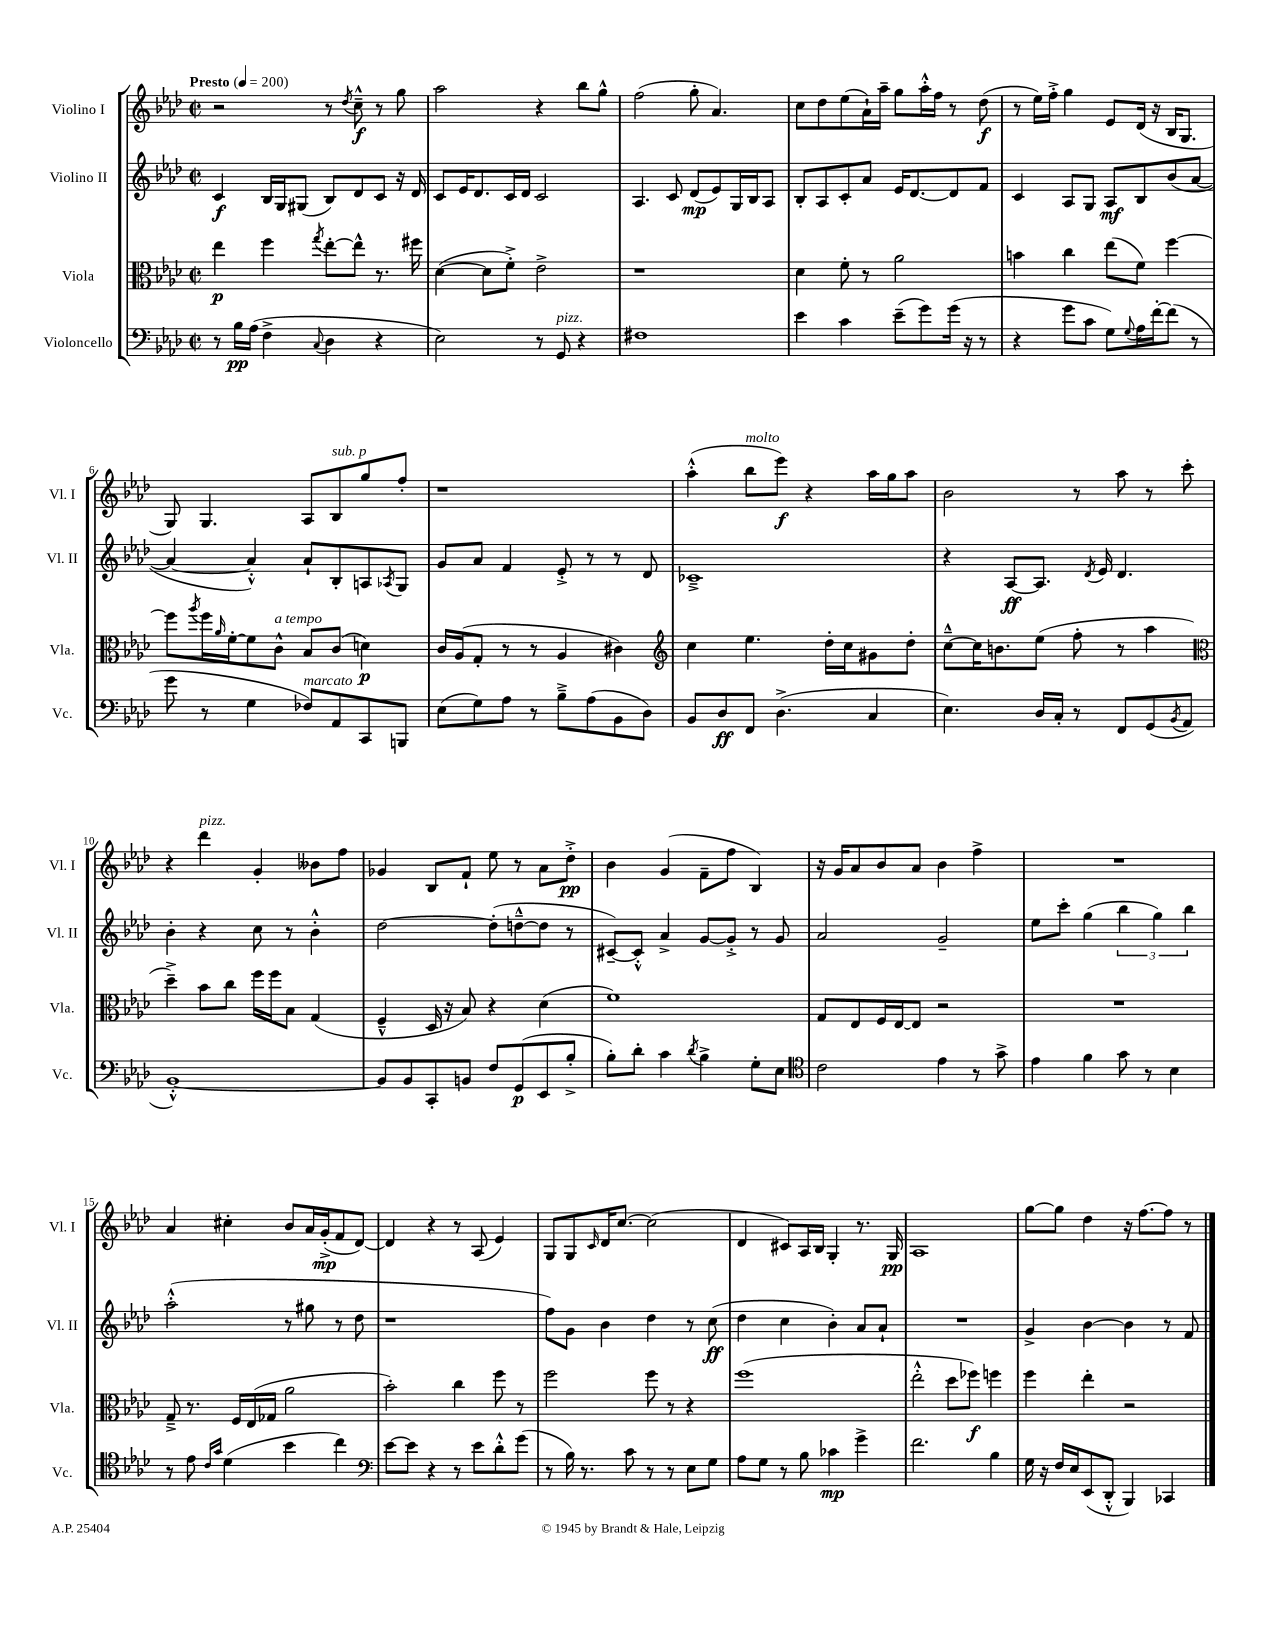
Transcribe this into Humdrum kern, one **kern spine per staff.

**kern	**dynam	**kern	**dynam	**kern	**dynam	**kern	**dynam
*part4	*part4	*part3	*part3	*part2	*part2	*part1	*part1
*staff4	*staff4	*staff3	*staff3	*staff2	*staff2	*staff1	*staff1
*I"Violoncello	*	*I"Viola	*	*I"Violino II	*	*I"Violino I	*
*I'Vc.	*	*I'Vla.	*	*I'Vl. II	*	*I'Vl. I	*
*clefF4	*	*clefC3	*	*clefG2	*	*clefG2	*
*k[b-e-a-d-]	*	*k[b-e-a-d-]	*	*k[b-e-a-d-]	*	*k[b-e-a-d-]	*
*M2/2	*	*M2/2	*	*M2/2	*	*M2/2	*
*met(c|)	*	*met(c|)	*	*met(c|)	*	*met(c|)	*
*MM200	*	*MM200	*	*MM200	*	*MM200	*
=1	=1	=1	=1	=1	=1	=1	=1
!	!	!	!	!	!	!LO:TX:a:B:t=Presto	!
8r	.	4ee-\	p	4c/	f	2r	.
16B-\LL	pp	.	.	.	.	.	.
(16A-\JJ	.	.	.	.	.	.	.
4F^\	.	4ff\	.	16B-/LL	.	.	.
.	.	.	.	16G/J	.	.	.
.	.	.	.	(8G#X/J	.	.	.
8qqC/	.	8qgg/	.	.	.	.	.
4D-\	.	[8ee-'\L	.	8B-/L)	.	8r	.
.	.	.	.	.	.	8qdd-/	.
.	.	8ee-^^\J]	.	8d-/	.	8cc~^^\	f
4r	.	8.r	.	8c/J	.	8r	.
.	.	.	.	16r	.	8gg\	.
.	.	16ff#X\	.	16d-/	.	.	.
=2	=2	=2	=2	=2	=2	=2	=2
2E-\)	.	([4d-\	.	8c/L	.	2aa-\	.
.	.	.	.	16e-/K	.	.	.
.	.	.	.	8.d-/	.	.	.
.	.	8d-\L]	.	.	.	.	.
.	.	8f'^\J)	.	16c/L	.	.	.
.	.	.	.	16d-/JJ	.	.	.
8r	.	2e-^\	.	2c/	.	4r	.
!LO:TX:a:i:t=pizz.	!	!	!	!	!	!	!
8GG/	.	.	.	.	.	.	.
4r	.	.	.	.	.	8bb-\L	.
.	.	.	.	.	.	8gg^^\J	.
=3	=3	=3	=3	=3	=3	=3	=3
1F#X	.	1r	.	4.A-/	.	(2ff\	.
.	.	.	.	8c/	.	.	.
.	.	.	.	(8d-/L	mp	8gg'\	.
.	.	.	.	8e-/)	.	4.a-/)	.
.	.	.	.	16G/L	.	.	.
.	.	.	.	16B-/J	.	.	.
.	.	.	.	8A-/J	.	.	.
=4	=4	=4	=4	=4	=4	=4	=4
4e-\	.	4d-\	.	8B-'/L	.	8cc\L	.
.	.	.	.	8A-/	.	8dd-\	.
4c\	.	8f'\	.	8c'/	.	(8ee-\	.
.	.	8r	.	8a-/J	.	16a-`\L)	.
.	.	.	.	.	.	16aa-~\JJ	.
(8e-~\L	.	2a-\	.	16e-/KL	.	8gg\L	.
.	.	.	.	[8.d-/	.	.	.
8g\)	.	.	.	.	.	16aa-'^^\L	.
.	.	.	.	.	.	16ff\JJ	.
(16g\Jk	.	.	.	8d-/]	.	8r	.
16r	.	.	.	.	.	.	.
8r	.	.	.	8f/J	.	(8dd-\	f
=5	=5	=5	=5	=5	=5	=5	=5
4r	.	4bn\	.	4c/	.	8r	.
.	.	.	.	.	.	16ee-\LL)	.
.	.	.	.	.	.	16ff'^\JJ	.
8g\L	.	4cc\	.	8A-/L	.	4gg\	.
8c\J	.	.	.	8G/J	.	.	.
8G\L)	.	(8ee-\L	.	8A-/L	mf	8e-/L	.
8qqG/	.	.	.	.	.	.	.
16A-\L	.	8f\J)	.	8B-/	.	(16d-/Jk	.
[16f'\J	.	.	.	.	.	16r	.
(8f\J]	.	[4ff\	.	(8b-/	.	16B-/KL	.
.	.	.	.	.	.	8.G/J	.
8r	.	.	.	[8a-/J	.	.	.
!!LO:LB:g=z
=6	=6	=6	=6	=6	=6	=6	=6
8g\	.	8ff\L]	.	4a-/_	.	8G/)	.
.	.	8qaa-/	.	.	.	.	.
8r	.	16ff\L	.	.	.	4.G/	.
.	.	16qqa-/	.	.	.	.	.
.	.	[16f'\J	.	.	.	.	.
4G\	.	8f\]	.	4a-'^^/])	.	.	.
!	!	!LO:TX:a:i:t=a tempo	!	!	!	!	!
.	.	8c^^\J	.	.	.	.	.
!LO:TX:a:i:t=marcato	!	!	!	!	!	!	!
8F-X/L)	.	8B-/L	.	8a-`/L	.	8A-/L	.
!	!	!	!	!	!	!LO:TX:a:i:t=sub. p	!
8AA-/	.	(8c/J	.	8B-'/	.	8B-/	.
8CC/	.	4dn\)	p	8An/	.	8gg/	.
.	.	.	.	8qA-X/	.	.	.
8BBBn/J	.	.	.	8G/J	.	8ff'/J	.
=7	=7	=7	=7	=7	=7	=7	=7
(8E-\L	.	16c/LL	.	8g/L	.	1r	.
.	.	(16A-/J	.	.	.	.	.
8G\)	.	8G'/J	.	8a-/J	.	.	.
8A-\J	.	8r	.	4f/	.	.	.
8r	.	8r	.	.	.	.	.
8B-~^\L	.	4A-/	.	8e-'^/	.	.	.
(8A-\	.	.	.	8r	.	.	.
8BB-\	.	4c#X\)	.	8r	.	.	.
8D-\J)	.	.	.	8d-/	.	.	.
=8	=8	=8	=8	=8	=8	=8	=8
*	*	*clefG2	*	*	*	*	*
8BB-/L	.	4cc\	.	1c-X~^	.	(4aa-'^^\	.
8D-/	ff	.	.	.	.	.	.
!	!	!	!	!	!	!LO:TX:a:i:t=molto	!
8FF/J	.	4.ee-\	.	.	.	8bb-\L	.
(4.D-^\	.	.	.	.	.	8eee-\J)	f
.	.	.	.	.	.	4r	.
.	.	16dd-'\LL	.	.	.	.	.
.	.	16cc\J	.	.	.	.	.
4C/	.	8g#X\	.	.	.	16aa-\LL	.
.	.	.	.	.	.	16gg\J	.
.	.	8dd-'\J	.	.	.	8aa-\J	.
=9	=9	=9	=9	=9	=9	=9	=9
4.E-\)	.	[8cc~^^\L	.	4r	.	2b-\	.
.	.	16cc\K]	.	.	.	.	.
.	.	8.bn\	.	.	.	.	.
.	.	.	.	[8A-/L	ff	.	.
16D-/LL	.	(8ee-\J	.	8.A-/J]	.	.	.
16C'/JJ	.	.	.	.	.	.	.
8r	.	8ff'\	.	.	.	8r	.
.	.	.	.	8qd-/	.	.	.
.	.	.	.	16e-/	.	.	.
8FF/L	.	8r	.	4.d-/	.	8aa-\	.
(8GG/	.	4aa-\	.	.	.	8r	.
8qBB-/	.	.	.	.	.	.	.
8AA-/J	.	.	.	.	.	8ccc'\	.
!!LO:LB:g=z
=10	=10	=10	=10	=10	=10	=10	=10
*	*	*clefC3	*	*	*	*	*
[1BB-'^^)	.	4dd-~^\)	.	4b-'\	.	4r	.
!	!	!	!	!	!	!LO:TX:a:i:t=pizz.	!
.	.	8b-\L	.	4r	.	4ddd-\	.
.	.	8cc\J	.	.	.	.	.
.	.	16ff\LL	.	8cc\	.	4g'/	.
.	.	16ff\J	.	.	.	.	.
.	.	8B-\J	.	8r	.	.	.
.	.	(4G/	.	4b-'^^\	.	8b--X\L	.
.	.	.	.	.	.	8ff\J	.
=11	=11	=11	=11	=11	=11	=11	=11
8BB-/L]	.	4F~^^/	.	[2dd-\	.	4g-X/	.
8BB-/	.	.	.	.	.	.	.
8CC'/	.	16D-/	.	.	.	8B-/L	.
.	.	16r	.	.	.	.	.
8BBn/J	.	8B-/)	.	.	.	8f`/J	.
8F/L	.	4r	.	(8dd-'\L]	.	8ee-\	.
(8GG/	p	.	.	[8ddn~^^\	.	8r	.
8EE-/	.	(4d-\	.	8dd\J]	.	8a-\L	.
8B-'^/J	.	.	.	8r	.	8dd-'^\J	pp
=12	=12	=12	=12	=12	=12	=12	=12
8B-'\L)	.	1f)	.	[8c#X~/L)	.	4b-\	.
8d-'\J	.	.	.	8c#'^^/J]	.	.	.
4c\	.	.	.	4a-^/	.	(4g/	.
8qd-/	.	.	.	.	.	.	.
4B-^\	.	.	.	[8g/L	.	8f~\L	.
.	.	.	.	8g'^/J]	.	8ff\J	.
8G'\L	.	.	.	8r	.	4B-/)	.
8E-\J	.	.	.	8g/	.	.	.
=13	=13	=13	=13	=13	=13	=13	=13
*clefC4	*	*	*	*	*	*	*
2c\	.	8G/L	.	2a-/	.	16r	.
.	.	.	.	.	.	16g/KL	.
.	.	8E-/	.	.	.	8a-/	.
.	.	16F/L	.	.	.	8b-/	.
.	.	[16E-/J	.	.	.	.	.
.	.	8E-/J]	.	.	.	8a-/J	.
4e-\	.	2r	.	2g~/	.	4b-\	.
8r	.	.	.	.	.	4ff^\	.
8g^\	.	.	.	.	.	.	.
=14	=14	=14	=14	=14	=14	=14	=14
4e-\	.	1r	.	8ee-\L	.	1r	.
.	.	.	.	8ccc'\J	.	.	.
4f\	.	.	.	(4gg\	.	.	.
8g\	.	.	.	6bb-\	.	.	.
8r	.	.	.	.	.	.	.
.	.	.	.	6gg\)	.	.	.
4B-\	.	.	.	.	.	.	.
.	.	.	.	6bb-\	.	.	.
!!LO:LB:g=z
=15	=15	=15	=15	=15	=15	=15	=15
8r	.	8G~^/	.	(2aa-'^^\	.	4a-/	.
8e-\	.	8.r	.	.	.	.	.
16qqc/LL	.	.	.	.	.	.	.
16qqg/JJ	.	.	.	.	.	.	.
(4d-\	.	.	.	.	.	4cc#X'\	.
.	.	16F/LL	.	.	.	.	.
.	.	(16E-/	.	.	.	.	.
.	.	16G-X/JJ	.	.	.	.	.
4b-\	.	2a-\	.	8r	.	8b-/L	.
.	.	.	.	8gg#X\	.	16a-/L	.
.	.	.	.	.	.	(16g'^/J	mp
4cc\)	.	.	.	8r	.	8f/	.
.	.	.	.	8dd-\	.	[8d-/J)	.
=16	=16	=16	=16	=16	=16	=16	=16
*clefF4	*	*	*	*	*	*	*
[8e-\L	.	2b-'\)	.	1r	.	4d-/]	.
8e-\J]	.	.	.	.	.	.	.
4r	.	.	.	.	.	4r	.
8r	.	4cc\	.	.	.	8r	.
8e-\L	.	.	.	.	.	(8A-/	.
8d-'^^\	.	8ff\	.	.	.	4e-/)	.
(8g\J	.	8r	.	.	.	.	.
=17	=17	=17	=17	=17	=17	=17	=17
8r	.	2ff\	.	8ff\L)	.	8G/L	.
16B-\)	.	.	.	8g\J	.	8G/	.
8.r	.	.	.	.	.	.	.
.	.	.	.	.	.	16qqc/	.
.	.	.	.	4b-\	.	16d-/K	.
.	.	.	.	.	.	[8.cc/J	.
8c\	.	.	.	.	.	.	.
8r	.	8ff\	.	4dd-\	.	(2cc\]	.
8r	.	8r	.	.	.	.	.
8E-\L	.	4r	.	8r	.	.	.
8G\J	.	.	.	(8cc\	ff	.	.
=18	=18	=18	=18	=18	=18	=18	=18
8A-\L	.	(1ff	.	4dd-\	.	4d-/	.
8G\J	.	.	.	.	.	.	.
8r	.	.	.	4cc\	.	8c#X/L)	.
8B-\	.	.	.	.	.	16A-/L	.
.	.	.	.	.	.	16B-/JJ	.
4c-X\	mp	.	.	4b-'\)	.	4G'/	.
4g^\	.	.	.	8a-/L	.	8.r	.
.	.	.	.	8a-`/J	.	.	.
.	.	.	.	.	.	16G/	pp
=19	=19	=19	=19	=19	=19	=19	=19
2.f\	.	2ee-'^^\	.	1r	.	1A-	.
.	.	8dd-\L	.	.	.	.	.
.	.	8ff-X\J)	f	.	.	.	.
4B-\	.	4ffn\	.	.	.	.	.
=20	=20	=20	=20	=20	=20	=20	=20
16G\	.	4ff\	.	4g^/	.	[8gg\L	.
16r	.	.	.	.	.	.	.
16F/LL	.	.	.	.	.	8gg\J]	.
16E-/J	.	.	.	.	.	.	.
(8EE-/	.	4ee-'\	.	[4b-\	.	4dd-\	.
8DD-'^^/J	.	.	.	.	.	.	.
4BBB-/)	.	2r	.	4b-\]	.	16r	.
.	.	.	.	.	.	[8.ff\L	.
4CC-X/	.	.	.	8r	.	8ff\J]	.
.	.	.	.	8f/	.	8r	.
==	==	==	==	==	==	==	==
*-	*-	*-	*-	*-	*-	*-	*-
